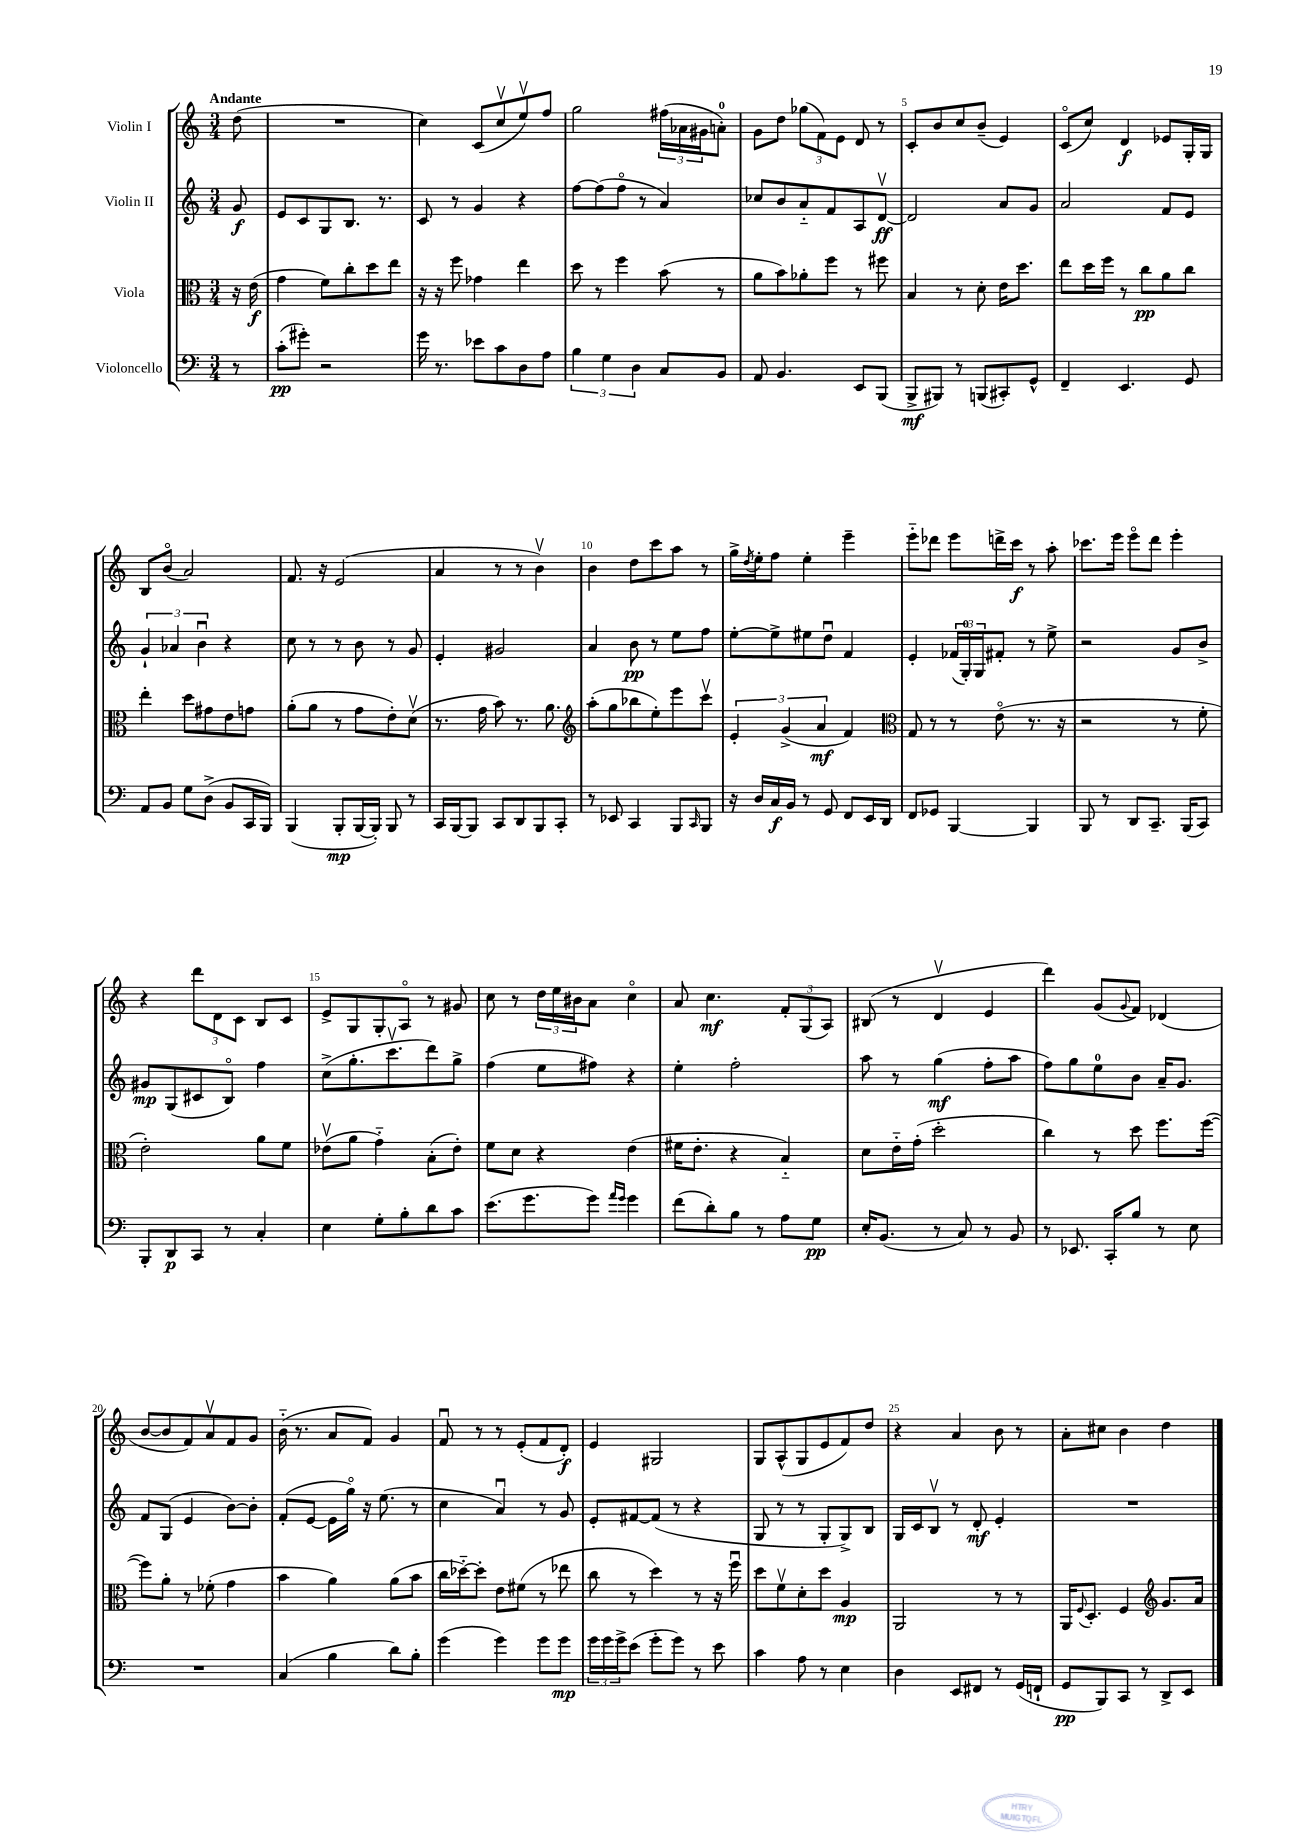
<<
\new StaffGroup <<
\new Staff = "s0" \with { instrumentName = "Violin I" } {
    \clef treble \key c \major \numericTimeSignature \time 3/4 \partial 8 \tempo "Andante"
    d''8( |
    R2. |
    c''4) c'8( c''8\upbow e''8\upbow) f''8 |
    g''2 \tuplet 3/2 { fis''16( aes'16 gis'16 } a'8-0-.) |
    g'8 d''8 \tuplet 3/2 { ges''8( f'8) e'8 } d'8 r8 |
    c'8-. b'8 c''8 b'8--( e'4) |
    c'8\flageolet( c''8) d'4\f ees'8 g16-. g16 |
    b8 b'8\flageolet( a'2) |
    f'8. r16 e'2( |
    a'4 r8 r8 b'4\upbow) |
    b'4 d''8 c'''8 a''8 r8 |
    g''16-> \acciaccatura { d''8 } e''16-. f''8 e''4-. e'''4-- |
    e'''8-_ des'''8 e'''8 d'''16-> c'''16\f r8 a''8-. |
    ces'''8. e'''16 e'''8\flageolet d'''8 e'''4-. |
    r4 \tuplet 3/2 { d'''8 d'8 c'8 } b8 c'8 |
    e'8-> g8 g8-. a8\flageolet r8 gis'8 |
    c''8 r8 \tuplet 3/2 { d''16 e''16 bis'16 } a'8 c''4\flageolet |
    a'8 c''4.\mf \tuplet 3/2 { f'8-. g8( a8) } |
    bis8( r8 d'4\upbow e'4 |
    d'''4) g'8( \appoggiatura { g'8 } f'8) des'4( |
    b'8~ b'8 f'8) a'8\upbow f'8 g'8 |
    b'16-_( r8. a'8 f'8) g'4 |
    f'8\downbow r8 r8 e'8-.( f'8 d'8-.\f) |
    e'4 gis2 |
    g8 a8-^( g8 e'8 f'8) d''8 |
    r4 a'4 b'8 r8 |
    a'8-. cis''8 b'4 d''4 \bar "|." |
}
\new Staff = "s1" \with { instrumentName = "Violin II" } {
    \clef treble \key c \major \numericTimeSignature \time 3/4 \partial 8
    g'8\f |
    e'8 c'8 g8 b8. r8. |
    c'8 r8 g'4 r4 |
    f''8~ f''8( f''8\flageolet r8 a'4) |
    ces''8 b'8 a'8-_ f'8 a8 d'8~\upbow\ff |
    d'2 a'8 g'8 |
    a'2 f'8 e'8 |
    \tuplet 3/2 { g'4-! aes'4 b'4\downbow } r4 |
    c''8 r8 r8 b'8 r8 g'8 |
    e'4-. gis'2 |
    a'4 b'8\pp r8 e''8 f''8 |
    e''8~-. e''8-> eis''8 d''8\downbow f'4 |
    e'4-. \tuplet 3/2 { fes'16( g16-0-.) g16 } fis'8-. r8 e''8-> |
    r2 g'8 b'8-> |
    gis'8\mp g8( cis'8 b8\flageolet) f''4 |
    c''8->( g''8.-. c'''8.\upbow d'''8) g''8-> |
    f''4( e''8 fis''8) r4 |
    e''4-. f''2-. |
    a''8 r8 g''4\mf( f''8-. a''8 |
    f''8) g''8 e''8-0 b'8 a'16-- g'8. |
    f'8 g8( e'4 b'8~) b'8-. |
    f'8-.( e'8~ e'16 g''16\flageolet) r16 e''8.( r8 |
    c''4 a'4\downbow) r8 g'8 |
    e'8-. fis'8~ fis'8( r8 r4 |
    g8 r8 r8 g8-. g8->) b8 |
    g16 c'16 b8\upbow r8 d'8-.\mf e'4-. |
    R2. \bar "|." |
}
\new Staff = "s2" \with { instrumentName = "Viola" } {
    \clef alto \key c \major \numericTimeSignature \time 3/4 \partial 8
    r16 e'16\f( |
    g'4 f'8) c''8-. d''8 e''8 |
    r16 r16 f''8 ges'4 e''4 |
    d''8 r8 f''4 b'8( r8 |
    a'8 b'8) aes'8-. f''8 r8 fis''8 |
    b4 r8 d'8-. e'16 d''8. |
    e''8 d''16 f''16 r8 c''8\pp a'8 c''8 |
    e''4-. d''8 gis'8 e'8 g'8 |
    a'8-.( a'8 r8 g'8 e'8-.) d'8\upbow( |
    r8. g'16 b'8) r8. a'8. |
    \clef treble a''8-.( g''8 bes''8 e''8-.) e'''8 c'''8\upbow |
    \tuplet 3/2 { e'4-. g'4->( a'4\mf } f'4) |
    \clef alto g8 r8 r8 e'8\flageolet( r8. r16 |
    r2 r8 f'8-. |
    e'2-.) a'8 f'8 |
    ees'8\upbow( a'8 g'4-_) b8-.( ees'8-.) |
    f'8 d'8 r4 e'4( |
    fis'16 e'8.-. r4 b4-_) |
    d'8 e'16-_ g'16-.( d''2-. |
    c''4) r8 d''8 f''8. f''16~( |
    f''8) a'8-. r8 fes'8-.( g'4 |
    b'4 a'4) a'8( b'8 |
    c''16 des''16~-_) des''8-. e'8 fis'8( r8 ees''8 |
    c''8 r8 d''4) r8 r16 f''16\downbow |
    d''8 f'8\upbow d'8-. d''8 a4\mp |
    a,2 r8 r8 |
    a,16 \appoggiatura { f8 } d8.-. f4 \clef treble g'8. a'16 \bar "|." |
}
\new Staff = "s3" \with { instrumentName = "Violoncello" } {
    \clef bass \key c \major \numericTimeSignature \time 3/4 \partial 8
    r8 |
    c'8-.\pp( gis'8-.) r2 |
    g'16 r8. ees'8 c'8 d8 a8 |
    \tuplet 3/2 { b4 g4 d4 } c8 b,8 |
    a,8 b,4. e,8 b,,8( |
    b,,8->\mf bis,,8) r8 b,,8( cis,8-.) g,8-^ |
    f,4-- e,4. g,8 |
    a,8 b,8 g8 d8->( b,8 c,16 b,,16) |
    b,,4( b,,8-.\mp b,,16~ b,,16-.) b,,8 r8 |
    c,16 b,,16~ b,,8 c,8 d,8 b,,8 c,8-. |
    r8 ees,8 c,4 b,,8 \grace { c,16 } b,,8 |
    r16 d16 c16\f b,16 r8 g,8 f,8 e,16 d,16 |
    f,8 ges,8 b,,4~ b,,4 |
    b,,8 r8 d,8 c,8.-- b,,16( c,8) |
    b,,8-. d,8\p c,8 r8 c4-. |
    e4 g8-. b8-. d'8 c'8 |
    e'8.( g'8. g'8) \grace { a'16 g'16 } g'4 |
    f'8( d'8-.) b8 r8 a8 g8\pp |
    e16-. b,8.( r8 c8) r8 b,8 |
    r8 ees,8. c,16-. b8 r8 e8 |
    R2. |
    c4( b4 d'8) b8-. |
    g'4( g'4) g'8 g'8\mp |
    \tuplet 3/2 { g'16 g'16 g'16-> } e'8( g'8-. g'8) r8 e'8 |
    c'4 a8 r8 e4 |
    d4 e,8 fis,8 r8 g,16( f,16-! |
    g,8\pp b,,8) c,8 r8 d,8-> e,8 \bar "|." |
}
>>
>>
\layout { \context { \Score \override BarNumber.break-visibility = ##(#f #t #t) barNumberVisibility = #(every-nth-bar-number-visible 5) } }
